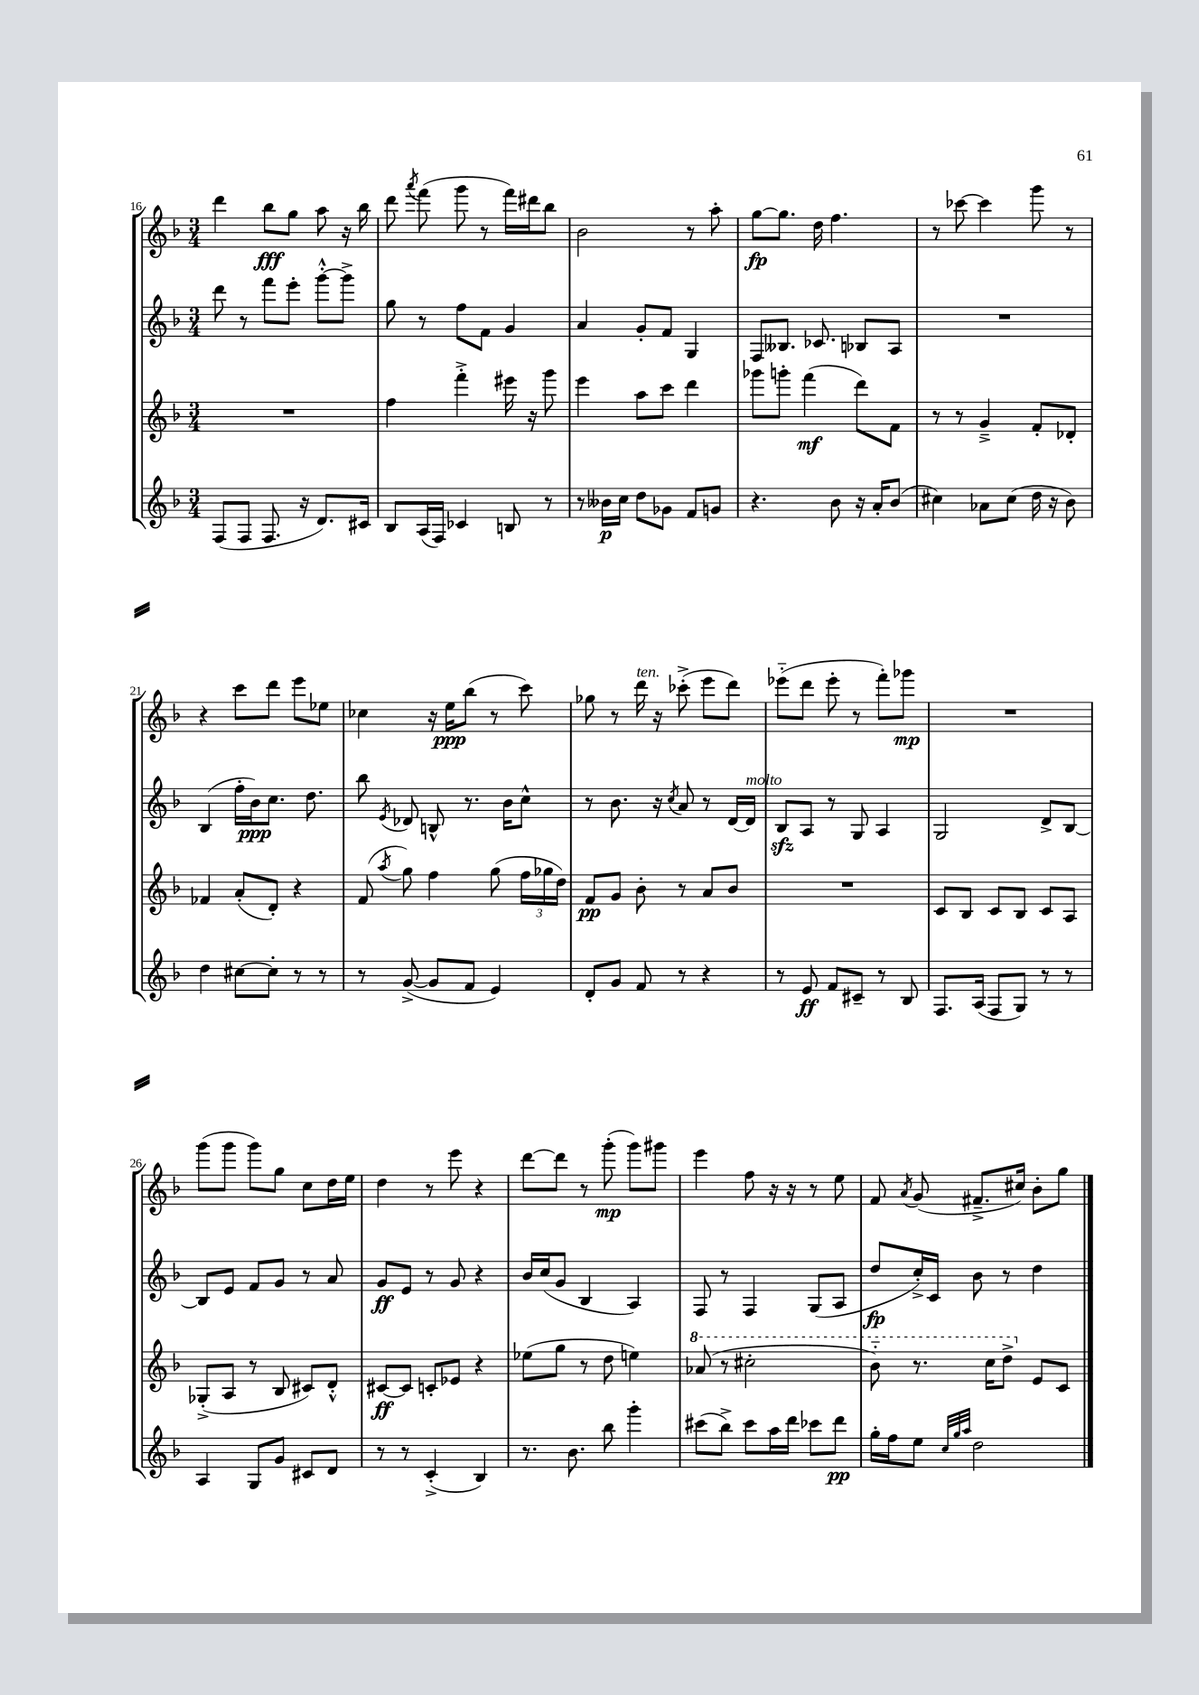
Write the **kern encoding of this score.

**kern	**kern	**kern	**kern
*staff4	*staff3	*staff2	*staff1
*clefG2	*clefG2	*clefG2	*clefG2
*k[b-]	*k[b-]	*k[b-]	*k[b-]
*M3/4	*M3/4	*M3/4	*M3/4
(8F	2.r	8ddd	4ddd
8F	.	8r	.
8.F	.	8fff	8bb-
.	.	8eee'	8gg
16r	.	.	.
8.d)	.	[8ggg'^^	8aa
.	.	8ggg^]	16r
16c#	.	.	16bb-
=	=	=	=
8B-	4ff	8gg	8ddd
.	.	.	8qaaa
(16A	.	8r	(8fff
16F)	.	.	.
4c-	4fff'^	8ff	8ggg
.	.	8f	8r
8B	16eee#	4g	16fff)
.	16r	.	16ddd#
8r	8ggg	.	8bb-
=	=	=	=
8r	4eee	4a	2b-
16b--	.	.	.
16cc	.	.	.
8dd	8aa	8g'	.
8g-	8ccc	8f	.
8f	4ddd	4G	8r
8g	.	.	8aa'
=	=	=	=
4.r	8ggg-	8F	[8gg
.	8ggg'	8.B--	8.gg]
.	(4fff	.	.
.	.	8.c-	16dd
8b-	.	.	4.ff
16r	8ddd)	8B-	.
16a'	.	.	.
(8b-	8f	8A	.
=	=	=	=
4cc#)	8r	2.r	8r
.	8r	.	[8ccc-
8a-	4g~^	.	4ccc-]
(8cc#	.	.	.
16dd	8f'	.	8ggg
16r	.	.	.
8b-)	8d-'	.	8r
=	=	=	=
4dd	4f-	(4B-	4r
[8cc#	(8a'	16ff'	8ccc
.	.	16b-)	.
8cc#']	8d')	8.cc	8ddd
8r	4r	.	8eee
.	.	8.dd	.
8r	.	.	8ee-
=	=	=	=
8r	(8f	8bb-	4cc-
.	8qaa	8qe	.
([8g^	8gg)	8d-	.
8g]	4ff	8B^^	16r
.	.	.	16ee
8f	.	8.r	(8bb-
4e)	(8gg	.	8r
.	.	16b-	.
.	24ff	8cc^^	8ccc)
.	24gg-	.	.
.	24dd)	.	.
=	=	=	=
8d'	8f	8r	8gg-
8g	8g	8.b-	8r
8f	8b-'	.	16ddd
.	.	16r	16r
.	.	8qcc	.
8r	8r	8a	(8ccc-'^
4r	8a	8r	8eee
.	8b-	[16d	8ddd)
.	.	16d]	.
=	=	=	=
8r	2.r	8B-	(8eee-'~
8e	.	8A	8ddd
8f	.	8r	8eee-'
8c#~	.	8G	8r
8r	.	4A	8fff')
8B-	.	.	8ggg-
=	=	=	=
8.F	8c	2G	2.r
.	8B-	.	.
(16A	.	.	.
8F	8c	.	.
8G)	8B-	.	.
8r	8c	8d^	.
8r	8A	[8B-	.
=	=	=	=
4A	(8G-'^	8B-]	(8ggg
.	8A	8e	8ggg
8G	8r	8f	8ggg)
8g	8B-	8g	8gg
8c#	8c#)	8r	8cc
8d	8d'^^	8a	16dd
.	.	.	16ee
=	=	=	=
8r	[8c#	8g	4dd
8r	8c#]	8e	.
(4c'^	8c'	8r	8r
.	8e-	8g	8eee
4B-)	4r	4r	4r
=	=	=	=
8.r	(8ee-	16b-	[8ddd
.	.	(16cc	.
.	8gg	8g	8ddd]
8.b-	.	.	.
.	8r	4B-	8r
8bb-	8dd	.	(8ggg'
4ggg'	4ee)	4A)	8ggg)
.	.	.	8ggg#
=	=	=	=
(8ccc#	(8aa-	8F	4eee
8bb-^)	8r	8r	.
8ccc#	2ccc#'	4F	8ff
16aa	.	.	16r
16ddd	.	.	16r
8ccc-	.	(8G	8r
8ddd	.	8A	8ee
=	=	=	=
16gg'	8bb-'~)	8dd	8f
16ff	.	.	.
.	.	.	8qa
8ee	8.r	16cc'^)	(8g
.	.	16c	.
32qqcc	.	.	.
32qqgg	.	.	.
32qqaa	.	.	.
2dd	.	8b-	8.f#~^
.	16ccc	.	.
.	8ddd^	8r	.
.	.	.	16cc#)
.	8e	4dd	8b-'
.	8c	.	8gg
==	==	==	==
*-	*-	*-	*-
